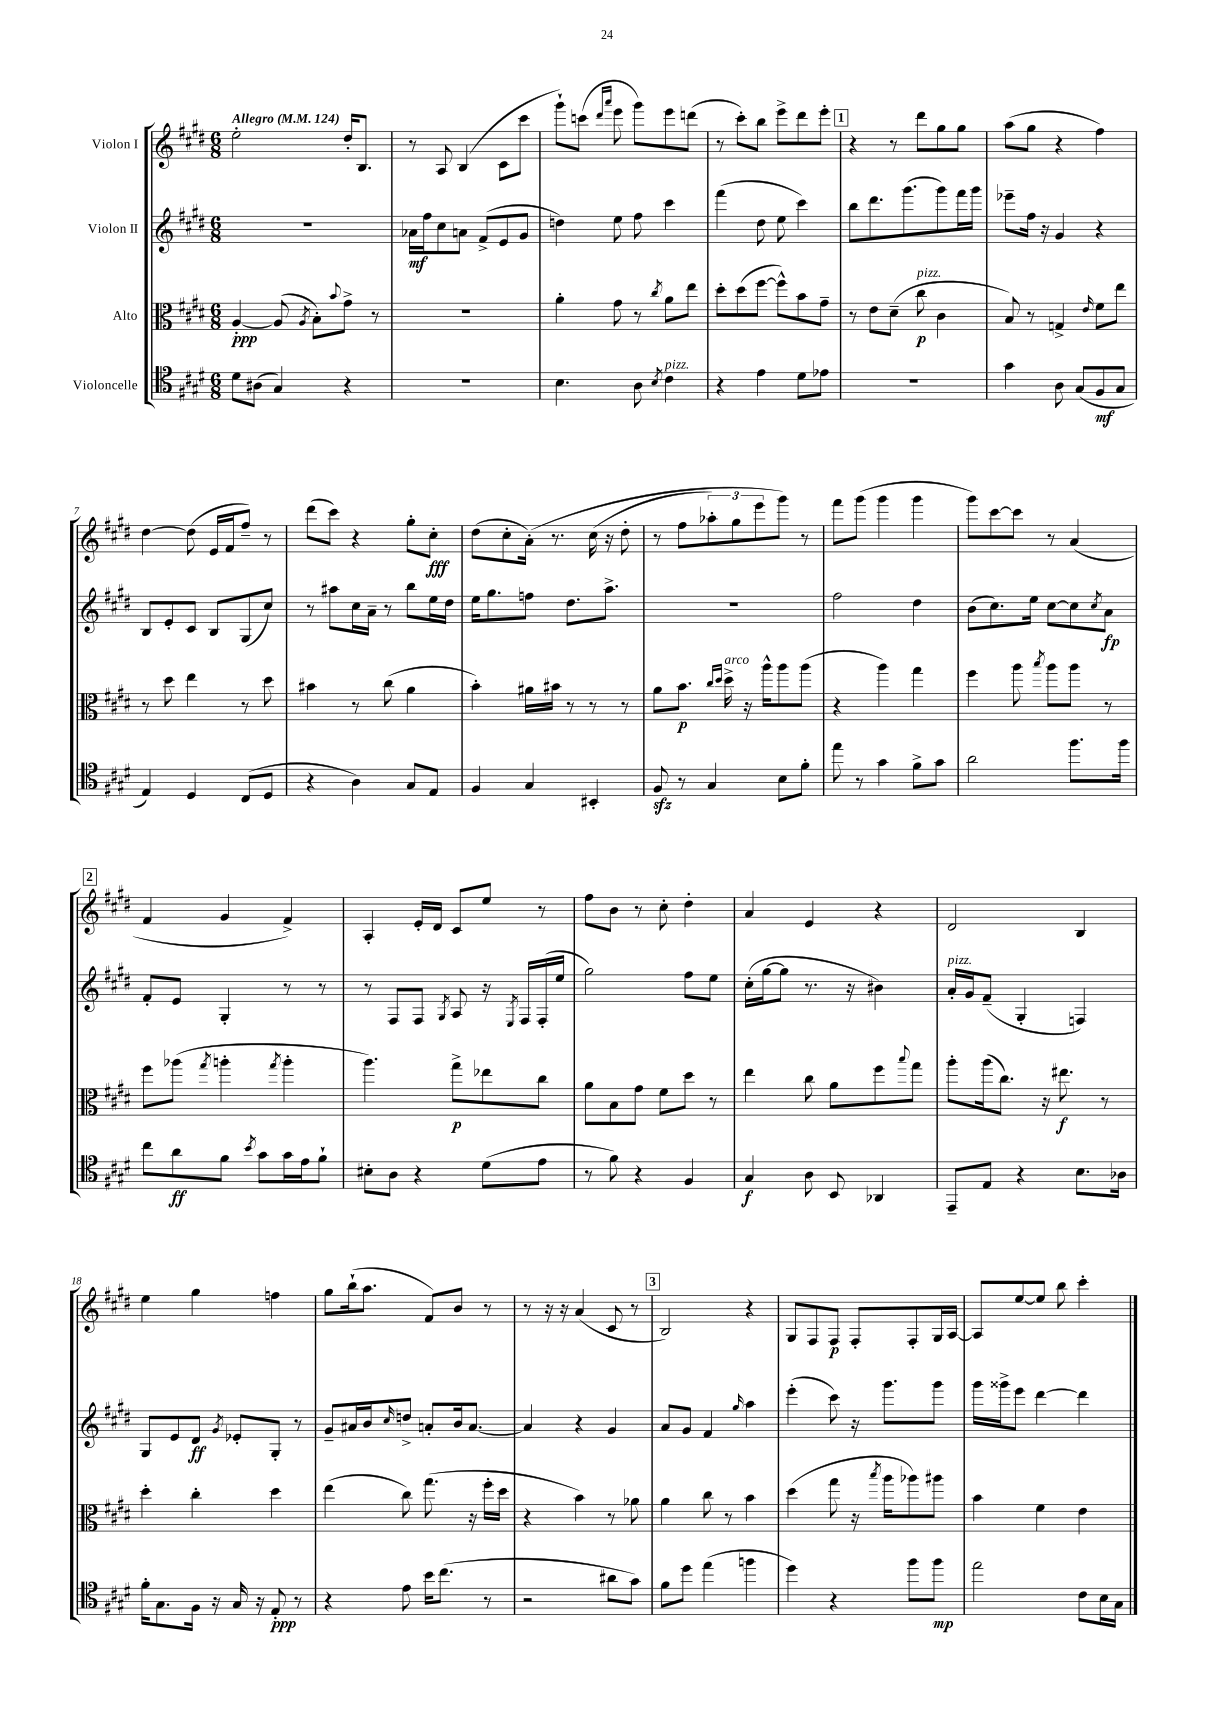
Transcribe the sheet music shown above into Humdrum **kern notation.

**kern	**kern	**kern	**kern
*staff4	*staff3	*staff2	*staff1
*clefC4	*clefC3	*clefG2	*clefG2
*k[f#c#g#d#]	*k[f#c#g#d#]	*k[f#c#g#d#]	*k[f#c#g#d#]
*M6/8	*M6/8	*M6/8	*M6/8
*MM124	*MM124	*MM124	*MM124
8d#\L	[4A'/	2.r	2ee'\
(8A#\J	.	.	.
4G#/)	(8A/]	.	.
.	8qA/	.	.
.	8B'\L)	.	.
.	8qqb/	.	.
4r	8g#^\J	.	16dd#'/LK
.	.	.	8.B/J
.	8r	.	.
=	=	=	=
2.r	2.r	16a-\LL	8r
.	.	16ff#\J	.
.	.	8cc#\	8A/
.	.	8a\J	(4B/
.	.	(8f#^/L	.
.	.	8e/	8c#\L
.	.	8g#/J	8ccc#\J
=	=	=	=
4.B\	4a'\	4dd\)	8ggg#`\L)
.	.	.	(8ccc\J
.	.	.	16qqddd#/LL
.	.	.	16qqaaa/JJ
.	8g#\	8ee\	8eee\
8A\	8r	8ff#\	8ggg#\L)
8qB/	8qcc#/	.	.
4c#\	8a\L	4ccc#\	8eee\
.	8ee\J	.	(8ddd\J
=	=	=	=
4r	8dd#'\L	(4fff#\	8r
.	(8dd#\	.	8ccc#'\L)
4e\	[8ff#\J	8dd#\	8bb\J
.	8ff#^^\]L)	8ee\	8eee^\L
8d#\L	8b\	4ccc#\)	8ddd#\
8e-\J	8g#~\J	.	8eee'\J
=	=	=	=
2.r	8r	8bb\L	4r
.	8e\L	8.ddd#\	.
.	(8d#~\J	.	8r
.	.	(8.ggg#\	.
.	8cc#\	.	8ddd#\L
.	4c#\	8ggg#\)	8gg#\
.	.	16fff#\L	8gg#\J
.	.	16ggg#\JJ	.
=	=	=	=
4g#\	8B/)	8eee-~\L	(8aa\L
.	8r	16ff#\Jk	8gg#\J
.	.	16r	.
8A\	4G^/	4g#/	4r
(8G#/L	.	.	.
.	16qqe/	.	.
8F#/	8f#\L	4r	4ff#\)
8G#/J	8ee\J	.	.
=	=	=	=
4E/)	8r	8B/L	[4dd#\
.	8dd#\	8e'/	.
4D#/	4ee\	8c#/J	(8dd#\]
.	.	8B/L	16e/LL
.	.	.	16f#/J
(8C#/L	8r	(8G#/	8ff#~/J)
8D#/J	8dd#\	8cc#/J)	8r
=	=	=	=
4r	4b#\	8r	(8ddd#\L
.	.	8aa#\L	8ccc#\J)
4A\)	8r	16cc#\L	4r
.	.	16a~\JJ	.
.	(8cc#\	8r	.
8G#/L	4a\	8bb\L	8gg#'\L
8E/J	.	16ee\L	8cc#'\J
.	.	16dd#\JJ	.
=	=	=	=
4F#/	4b'\)	16ee\LK	(8dd#\L
.	.	8.gg#\	.
.	.	.	8cc#'\
4G#/	16a#\LL	8ff\J	&(16a'\Jk)
.	16b#\JJ	.	8.r
.	8r	8.dd#\L	.
4BB#'/	8r	.	(16cc#\
.	.	8.aa^\J	16r
.	8r	.	8dd#'\
=	=	=	=
8F#/	8a\L	2.r	8r
8r	8.b\J	.	8ff#\L
4G#/	.	.	12aa-'\)
.	16qqcc#/LL	.	.
.	16qqdd#/JJ	.	.
.	16dd#^\	.	.
.	.	.	12gg#\
.	16r	.	.
.	.	.	12eee\
.	16aa^^\LK	.	.
8B\L	8aa\	.	8ggg#\J&)
8f#'\J	(8aa\J	.	8r
=	=	=	=
8ee\	4r	2ff#\	8fff#\L
8r	.	.	(8ggg#\J
4g#\	4aa\)	.	4ggg#\
8f#^\L	4gg#\	4dd#\	4ggg#\
8g#\J	.	.	.
=	=	=	=
2a\	4ff#\	(8b\L	8ggg#\L)
.	.	8.cc#\)	[8ccc#\
.	8aa\	.	8ccc#\]J
.	.	16ee\Jk	.
.	8qbb/	.	.
.	8aa\L	[8cc#\L	8r
8.ff#\L	8aa\J	8cc#\]	(4a/
.	.	8qcc#/	.
.	8r	8a\J	.
16ff#\Jk	.	.	.
=	=	=	=
8cc#\L	8ff#\L	8f#'/L	4f#/
8a\	(8aa-\J	8e/J	.
.	8qgg#/	.	.
8f#\J	4aa'\	4G#'/	4g#/
8qb/	.	.	.
8g#\L	.	.	.
.	8qgg#/	.	.
16g#\L	4aa'\	8r	4f#^/)
16e\J	.	.	.
8f#`\J	.	8r	.
=	=	=	=
8B#'\L	4.aa\)	8r	4A'/
8A\J	.	8F#/L	.
4r	.	8F#/J	16e'/LL
.	.	.	16d#/JJ
.	.	8qG#/	.
.	8gg#^\L	8A/	8c#/L
(8d#\L	8ee-\	16r	8ee/J
.	.	8qE/	.
.	.	16F#/LL	.
8e\J	8cc#\J	(16F#'/	8r
.	.	16ee/JJ	.
=	=	=	=
8r	8a\L	2gg#\)	8ff#\L
8f#\)	8B\	.	8b\J
4r	8g#\J	.	8r
.	8f#\L	.	8cc#'\
4F#/	8dd#\J	8ff#\L	4dd#'\
.	8r	8ee\J	.
=	=	=	=
4G#/	4ee\	(16cc#'\LL	4a/
.	.	[16gg#\J	.
.	.	8gg#\]J	.
8A\	8cc#\	8.r	4e/
8BB/	8a\L	.	.
.	.	16r	.
4AA-/	8ff#\	4b#\)	4r
.	8qqbb/	.	.
.	8gg#\J	.	.
=	=	=	=
8EE~/L	8aa'\L	16a'/LL	2d#/
.	.	16g#/J	.
8E/J	(16aa\k	(8f#~/J	.
.	8.cc#\J)	.	.
4r	.	4G#'/	.
.	16r	.	.
.	8.ee#\	.	.
8.B\L	.	4F/)	4B/
.	8r	.	.
16A-\Jk	.	.	.
=	=	=	=
16f#'\LK	4dd#'\	8G#/L	4ee\
8.G#\	.	.	.
.	.	8e/	.
16F#\Jk	4cc#'\	8d#/J	4gg#\
16r	.	.	.
.	.	8qg#/	.
16G#/	.	8e-'/L	.
16r	.	.	.
8E'/	4dd#\	8G#'/J	4ff\
8r	.	8r	.
=	=	=	=
4r	(4ee\	8g#~/L	8gg#\L
.	.	16a#/L	(16bb`\k
.	.	16b/J	8.aa\J
.	.	16qqcc#/	.
8e\	8cc#\)	8dd^/J	.
16b\LK	(8.gg#\	8a'/L	8f#/L)
(8.cc#\J	.	.	.
.	.	16b/k	8b/J
.	16r	[8.a/J	.
8r	16ff#'\LL	.	8r
.	16dd#\JJ	.	.
=	=	=	=
2r	4r	4a/]	8r
.	.	.	16r
.	.	.	16r
.	4b\)	4r	(4a/
8a#\L	8r	4g#/	8c#/
8g#\J)	8a-\	.	8r
=	=	=	=
8f#\L	4a\	8a/L	2B/)
8dd#\J	.	8g#/J	.
(4ee\	8cc#\	4f#/	.
.	8r	.	.
.	.	16qqgg#/	.
4ff\	4b\	4aa\	4r
=	=	=	=
4dd#\)	(4dd#\	(4eee'\	8G#/L
.	.	.	8F#/
4r	8gg#\	8ccc#\)	8F#/J
.	16r	16r	8F#'/L
.	8qbb/	.	.
.	16aa\LK	8.ggg#\L	.
8ff#\L	8aa-\)	.	8F#'/
8ff#\J	8aa#\J	8ggg#\J	16G#/L
.	.	.	[16A/JJ
=	=	=	=
2ee\	4b\	16ggg#\LL	8A/]L
.	.	16ggg##^\J	.
.	.	8eee\J	[8ee/
.	4f#\	[4ddd#\	8ee/]J
.	.	.	8bb\
8c#\L	4e\	4ddd#\]	4ccc#'\
16B\L	.	.	.
16G#\JJ	.	.	.
==	==	==	==
*-	*-	*-	*-
